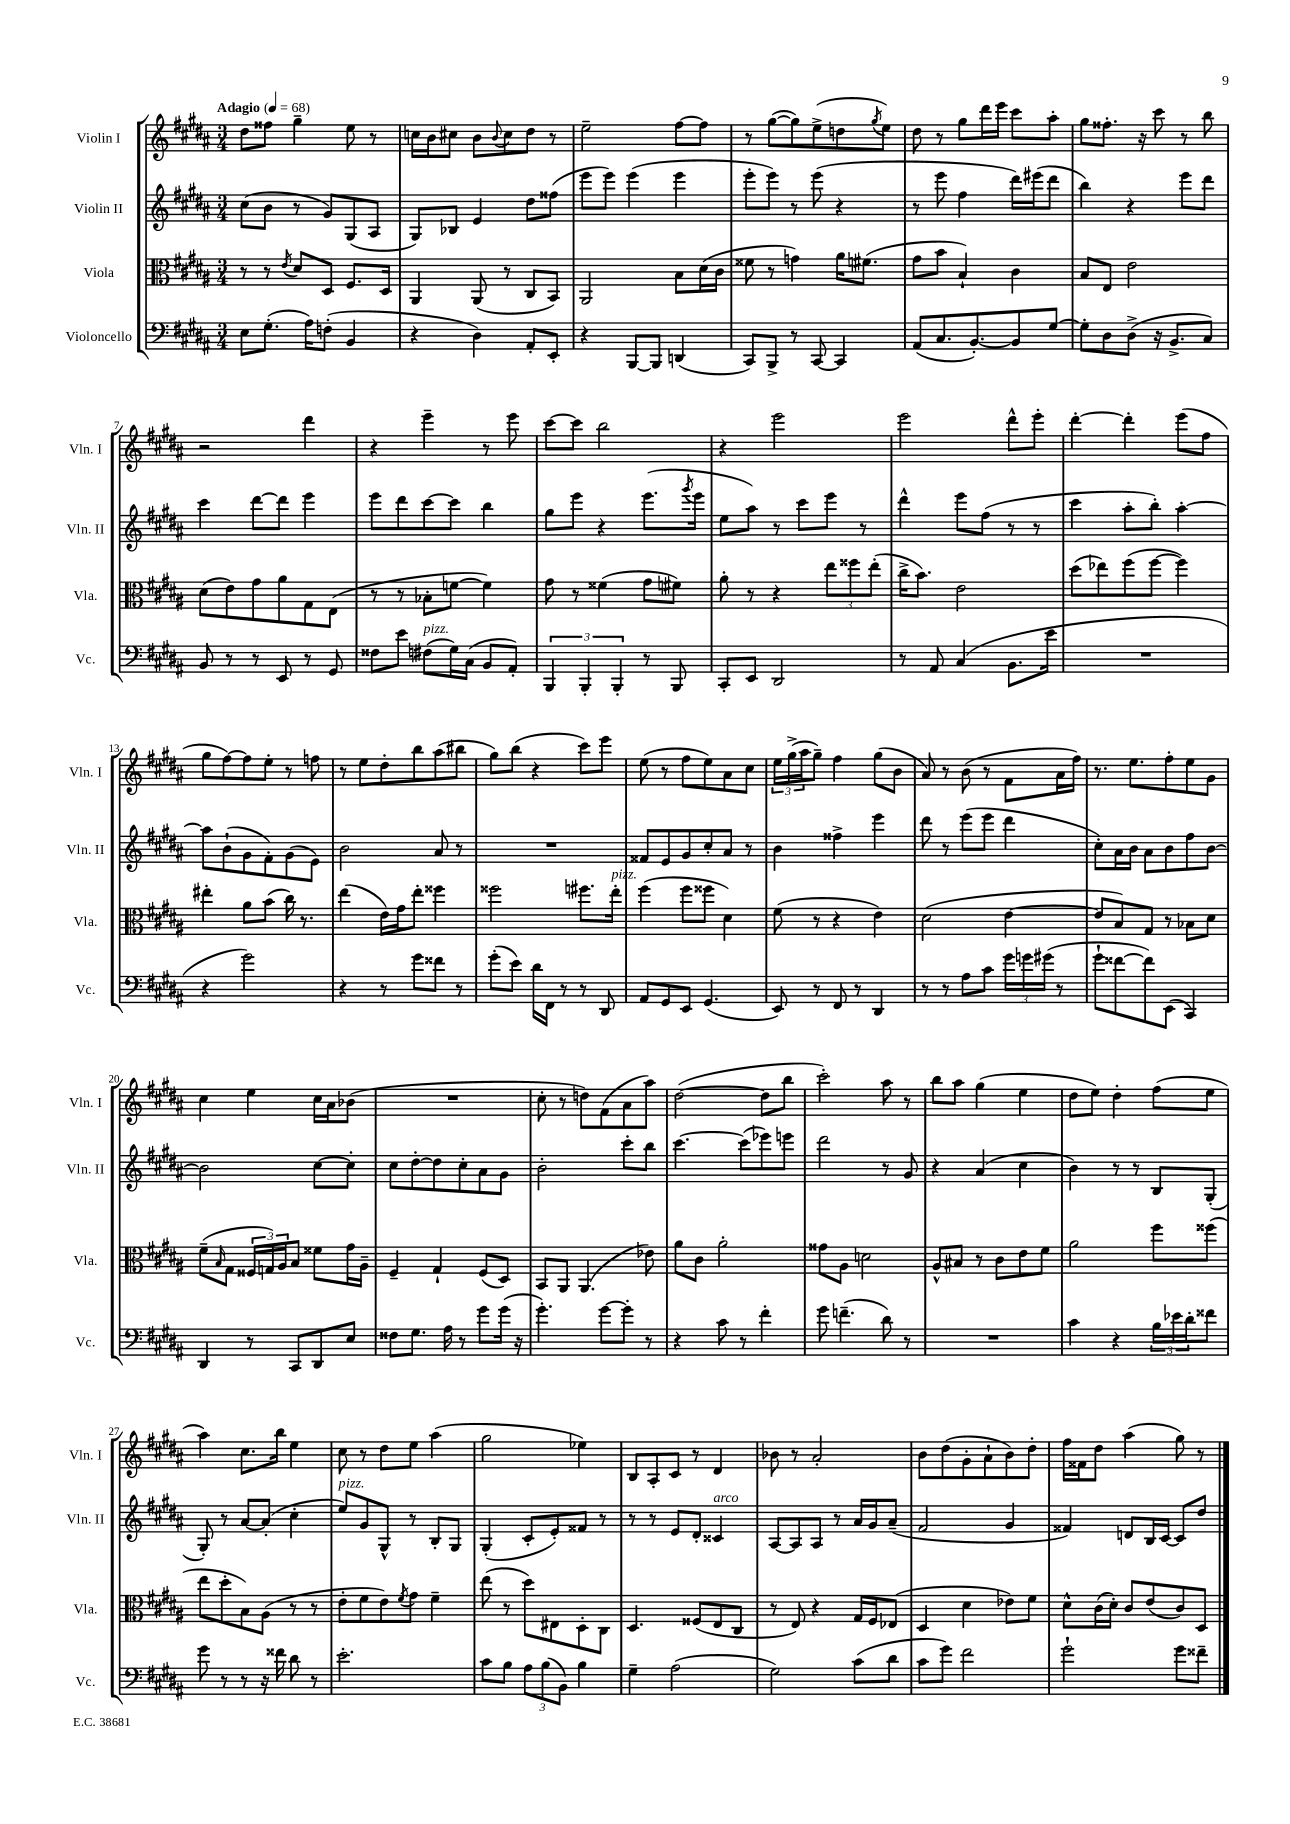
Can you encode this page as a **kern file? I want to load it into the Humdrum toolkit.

**kern	**kern	**kern	**kern
*staff4	*staff3	*staff2	*staff1
*clefF4	*clefC3	*clefG2	*clefG2
*k[f#c#g#d#a#]	*k[f#c#g#d#a#]	*k[f#c#g#d#a#]	*k[f#c#g#d#a#]
*M3/4	*M3/4	*M3/4	*M3/4
*MM68	*MM68	*MM68	*MM68
8E	8r	(8cc#	8dd#
(8.G#'	8r	8b	8ff##
.	8qe	.	.
.	8d#	8r	4gg#~
16A#)	.	.	.
(8F'	8D#	8g#)	.
4BB	8.F#	(8G#	8ee
.	.	8A#	8r
.	16D#	.	.
=	=	=	=
4r	4AA#	8G#)	16cc
.	.	.	16b
.	.	8B-	8cc#
4D#)	(8AA#	4e	8b
.	.	.	8qqb
.	8r	.	8cc#
8AA#'	8C#	8dd#	8dd#
8EE'	8BB)	(8ff##	8r
=	=	=	=
4r	2AA#	8eee	2ee~
.	.	8eee)	.
[8BBB	.	(4eee	.
8BBB]	.	.	.
(4DD	8B	4eee	[8ff#
.	(16d#	.	8ff#]
.	16c#	.	.
=	=	=	=
8CC#)	8f##	8eee'	8r
8BBB^	8r	8eee)	([8gg#
8r	4g)	8r	8gg#])
[8CC#	.	(8eee	(8ee^
4CC#]	16a#	4r	8dd
.	(8.f#	.	.
.	.	.	8qgg#
.	.	.	8ee)
=	=	=	=
(8AA#	8g#	8r	8dd#
8.C#	8b	8eee	8r
.	4B`)	4ff#	8gg#
[8.BB')	.	.	.
.	.	.	16ddd#
.	.	.	16eee
8BB]	4c#	16ddd#)	8ccc#
.	.	(16eee#	.
[8G#	.	8ddd#	8aa#'
=	=	=	=
8G#']	8B	4bb)	8gg#
8D#	8E	.	8.ff##'
(8D#^	2e	4r	.
.	.	.	16r
16r	.	.	8ccc#
8.BB^	.	.	.
.	.	8eee	8r
8C#)	.	8ddd#	8bb
=	=	=	=
8BB	(8d#	4ccc#	2r
8r	8e)	.	.
8r	8g#	[8ddd#	.
8EE	8a#	8ddd#]	.
8r	8G#	4eee	4ddd#
8GG#	(8E	.	.
=	=	=	=
8F##	8r	8eee	4r
8e	8r	8ddd#	.
(8F#	8B-'	[8ccc#	4eee~
16G#)	[8f	8ccc#]	.
(16C#	.	.	.
8BB	4f])	4bb	8r
8AA#')	.	.	8eee
=	=	=	=
6BBB	8g#	8gg#	[8ccc#
.	8r	8eee	8ccc#]
6BBB'	.	.	.
.	(4f##	4r	2bb
6BBB'	.	.	.
8r	8g#	(8.eee	.
8BBB	8f#)	.	.
.	.	8qggg#	.
.	.	16eee	.
=	=	=	=
8CC#'	8a#'	8ee	4r
8EE	8r	8aa#)	.
2DD#	4r	8r	2eee
.	.	8ccc#	.
.	12ee	8eee	.
.	12ff##	.	.
.	.	8r	.
.	(12ee'	.	.
=	=	=	=
8r	16cc#^	4ddd#^^	2eee
.	8.b)	.	.
8AA#	.	.	.
(4C#	2e	8eee	.
.	.	(8ff#	.
8.BB	.	8r	8ddd#^^
.	.	8r	8eee'
16e	.	.	.
=	=	=	=
2.r	(8dd#	4ccc#	[4ddd#'
.	8ee-)	.	.
.	(8ff#	8aa#'	4ddd#']
.	[8ff#	8bb')	.
.	4ff#])	[4aa#'	(8eee
.	.	.	8ff#
=	=	=	=
4r	4ee#'	8aa#]	8gg#
.	.	(8b`	[8ff#)
2g#)	8a#	8g#	8ff#]
.	(8b	8f#')	8ee'
.	16cc#)	(8g#	8r
.	8.r	.	.
.	.	8e)	8ff
=	=	=	=
4r	(4ee	2b	8r
.	.	.	8ee
8r	16e)	.	8dd#'
.	16g#	.	.
8g#	8ee'	.	8bb
8f##	4ff##	8a#	(8aa#
8r	.	8r	8bb#
=	=	=	=
(8g#'	2ff##	2.r	8gg#)
8e)	.	.	(8bb
16d#	.	.	4r
16FF#	.	.	.
8r	.	.	.
8r	8.ff#	.	8ccc#)
8DD#	.	.	8eee
.	16ee'	.	.
=	=	=	=
8AA#	(4ff#	8f##	(8ee
8GG#	.	8e	8r
8EE	8ff#	8g#	8ff#
(4.GG#	8ff##	8cc#'	8ee)
.	4d#)	8a#	8a#
.	.	8r	8cc#
=	=	=	=
8EE)	(8f#	4b	24ee
.	.	.	(24gg#^
.	.	.	24aa#
8r	8r	.	8gg#~)
8FF#	4r	4ff##^	4ff#
8r	.	.	.
4DD#	4e)	4eee	(8gg#
.	.	.	8b
=	=	=	=
8r	(2d#	8ddd#	8a#)
8r	.	8r	8r
8A#	.	(8eee	(8b
8c#	.	8eee	8r
24g#	[4e	4ddd#	8f#
24g	.	.	.
(24g#	.	.	.
8r	.	.	16a#
.	.	.	16ff#)
=	=	=	=
8g#`	8e]	8cc#')	8.r
[8f##	8B)	16a#	.
.	.	16b	8.ee
8f##])	8G#	8a#	.
(8EE	8r	8b	8ff#'
4CC#)	8B-	8ff#	8ee
.	8d#	[8b	8g#
=	=	=	=
4DD#	(8f#~	2b]	4cc#
.	16qqB	.	.
.	8G#	.	.
8r	24F##	.	4ee
.	24G)	.	.
.	24A#	.	.
8CC#	8B	.	.
8DD#	8f##	[8cc#	16cc#
.	.	.	16a#
8E	16g#	8cc#']	(8b-
.	16A#~	.	.
=	=	=	=
8F##	4F#~	8cc#	2.r
8.G#	.	[8dd#'	.
.	4G#`	8dd#]	.
16A#	.	.	.
8r	.	8cc#'	.
8g#	(8F#	8a#	.
(16g#	8D#)	8g#	.
16r	.	.	.
=	=	=	=
4.g#')	8BB	2b'	8cc#'
.	8AA#	.	8r
.	(4.AA#	.	8dd)
[8g#	.	.	(8f#
8g#']	.	8ccc#'	8a#
8r	8e-)	8bb	8aa#)
=	=	=	=
4r	8a#	[4.ccc#	([2dd#
.	8c#	.	.
8c#	2a#'	.	.
8r	.	(8ccc#]	.
4f#'	.	8eee-)	8dd#]
.	.	8eee	8bb
=	=	=	=
8g#	8g##	2ddd#	2ccc#')
(4.f~	8A#	.	.
.	2d	.	.
8d#)	.	8r	8aa#
8r	.	8g#	8r
=	=	=	=
2.r	8A#^^	4r	8bb
.	8B#	.	8aa#
.	8r	(4a#	(4gg#
.	8c#	.	.
.	8e	4cc#	4ee
.	8f#	.	.
=	=	=	=
4c#	2a#	4b)	8dd#
.	.	.	8ee)
4r	.	8r	4dd#'
.	.	8r	.
24B	8ff#	8B	(8ff#
24e-	.	.	.
24d#'	.	.	.
8f##	(8ff##	(8G#'	8ee
=	=	=	=
8g#	8ee	8G#')	4aa#)
8r	8dd#'	8r	.
8r	8B)	[8a#	8.cc#
16r	(8A#	(8a#']	.
16f##	.	.	16bb
8d#	8r	4cc#'	4ee
8r	8r	.	.
=	=	=	=
2.e'	8e'	8ee)	8cc#
.	8f#	8g#	8r
.	8e)	8G#^^	8dd#
.	8qf#	.	.
.	8g#	8r	8ee
.	4f#~	8B'	(4aa#
.	.	8G#	.
=	=	=	=
8c#	(8ee	(4G#'	2gg#
8B	8r	.	.
12A#	8dd#)	8c#'	.
(12B	.	.	.
.	8E#	8e')	.
12BB)	.	.	.
4B	8D#'	8f##	4ee-)
.	8C#	8r	.
=	=	=	=
4G#~	4.D#	8r	8B
.	.	8r	8A#'
(2A#	.	8e	8c#
.	(8F##	8d#'	8r
.	8E	4c##	4d#
.	8C#	.	.
=	=	=	=
2G#)	8r	[8A#	8b-
.	8E)	8A#]	8r
.	4r	8A#	2a#'
.	.	8r	.
(8c#	16G#	16a#	.
.	16F#	16g#	.
8d#	(8E-	(8a#~	.
=	=	=	=
8c#	4D#	2f#	8b
8g#)	.	.	(8dd#
2f#	4d#	.	8g#'
.	.	.	8a#`
.	8e-)	4g#	8b)
.	8f#	.	8dd#'
=	=	=	=
2g#`	8d#^^	4f##)	16ff#
.	.	.	16f##
.	(16c#	.	8dd#
.	16d#')	.	.
.	8c#	8d	(4aa#
.	(8e	16B	.
.	.	[16c#	.
8g#	8c#)	8c#]	8gg#)
8f##~	8D#	8dd#	8r
==	==	==	==
*-	*-	*-	*-
